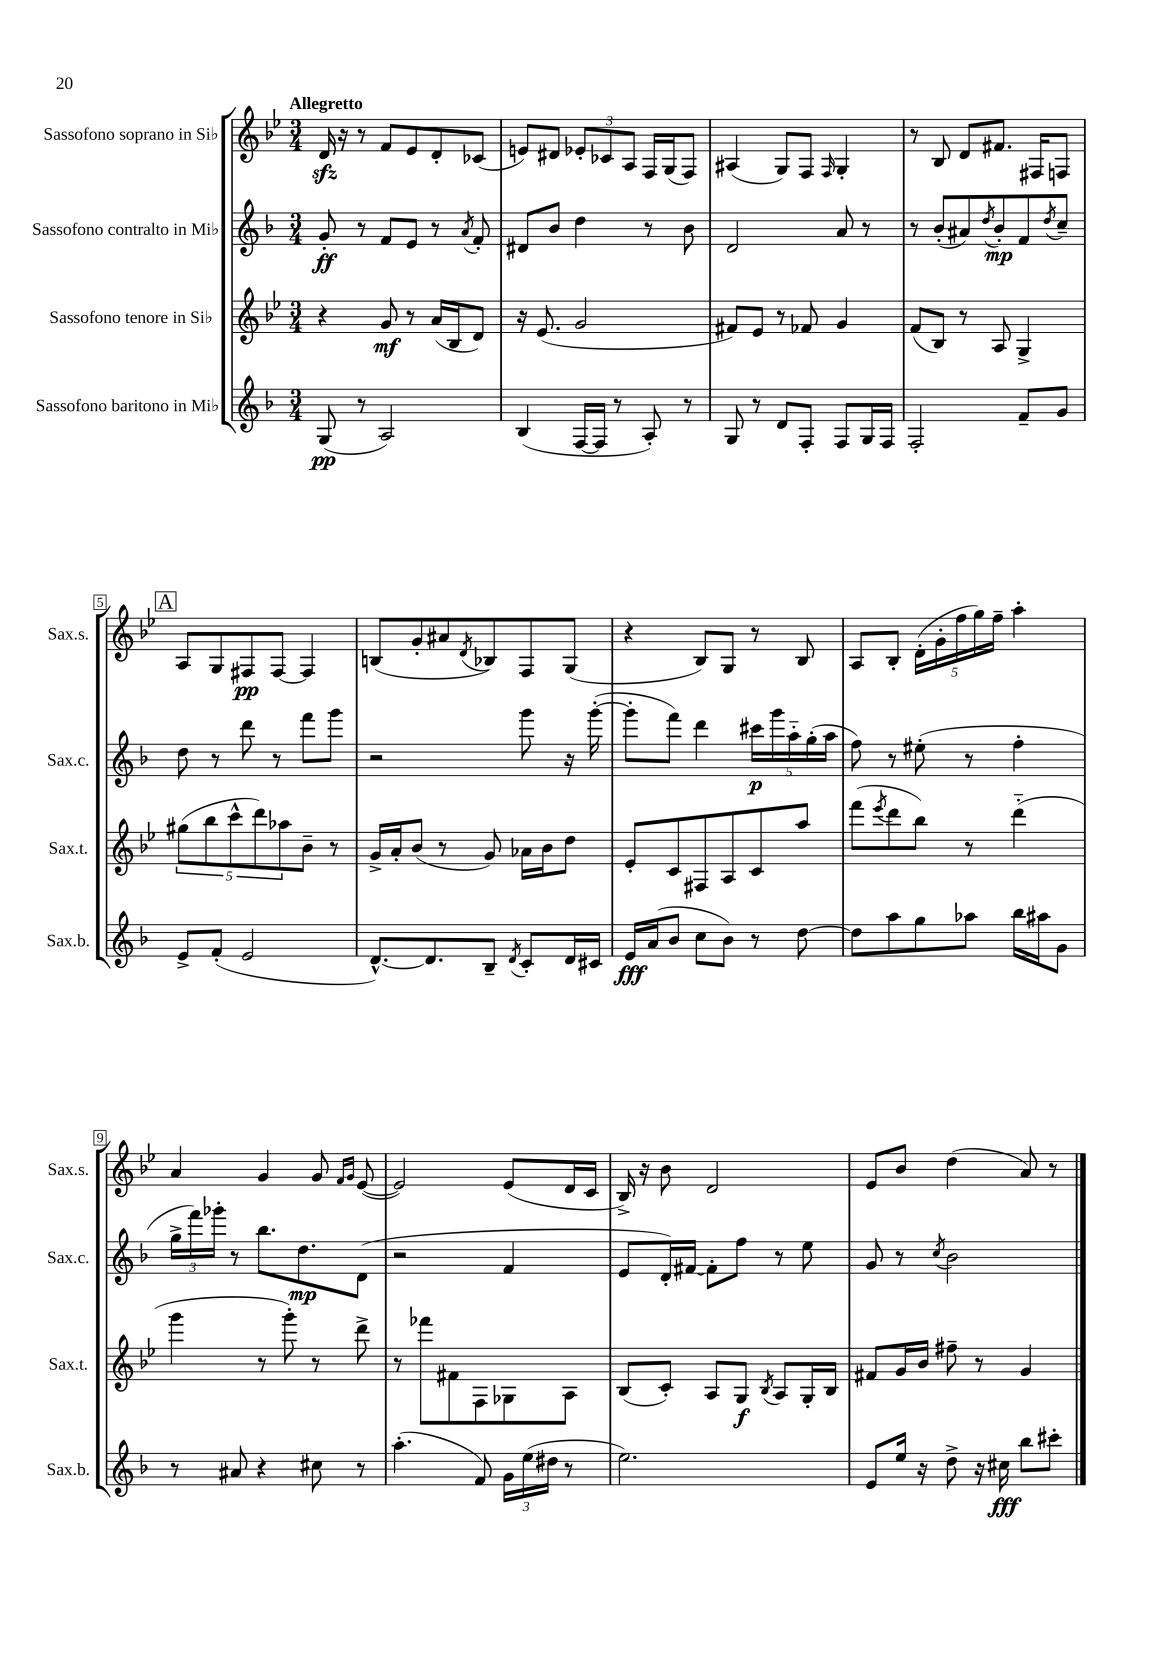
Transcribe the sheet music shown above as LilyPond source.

<<
\new StaffGroup <<
\new Staff = "s0" \with { instrumentName = "Sassofono soprano in Sib" shortInstrumentName = "Sax.s." } {
    \clef treble \key bes \major \numericTimeSignature \time 3/4 \tempo "Allegretto"
    d'16\sfz r16 r8 f'8 ees'8 d'8-. ces'8( |
    e'8) dis'8 \tuplet 3/2 { ees'8-. ces'8 a8 } f16 g16( f8) |
    ais4( g8) f8 \grace { f16 } g4-. |
    r8 bes8 d'8 fis'8. fis16 f8 |
    \mark \markup { \box "A" } a8 g8 fis8\pp fis8~ fis4 |
    b8( g'8-. ais'8 \acciaccatura { d'8 } bes8) f8 g8( |
    r4 bes8) g8 r8 bes8 |
    a8 bes8-. \tuplet 5/4 { d'16-.( g'16-. f''16 g''16) f''16-- } a''4-. |
    a'4 g'4 g'8 \grace { f'16 g'16 } ees'8~( |
    ees'2) ees'8( d'16 c'16 |
    bes16->) r16 bes'8 d'2 |
    ees'8 bes'8 d''4( a'8) r8 \bar "|." |
}
\new Staff = "s1" \with { instrumentName = "Sassofono contralto in Mib" shortInstrumentName = "Sax.c." } {
    \clef treble \key f \major \numericTimeSignature \time 3/4
    g'8-.\ff r8 f'8 e'8 r8 \acciaccatura { a'8 } f'8-. |
    dis'8 bes'8 d''4 r8 bes'8 |
    d'2 a'8 r8 |
    r8 bes'8-.( ais'8) \acciaccatura { d''8 } bes'8-.\mp f'8 \acciaccatura { d''8 } c''8-- |
    \mark \markup { \box "A" } d''8 r8 d'''8 r8 f'''8 g'''8 |
    r2 g'''8 r16 g'''16~-.( |
    g'''8-. f'''8) d'''4 \tuplet 5/4 { cis'''16\p g'''16 a''16-_ g''16-.( a''16 } |
    f''8) r8 eis''8-.( r8 f''4-. |
    \tuplet 3/2 { g''16-> f'''16) ges'''16-. } r8 bes''8. d''8.\mp d'8( |
    r2 f'4 |
    e'8 d'16-.) fis'16~ fis'8-. f''8 r8 e''8 |
    g'8 r8 \acciaccatura { c''8 } bes'2 \bar "|." |
}
\new Staff = "s2" \with { instrumentName = "Sassofono tenore in Sib" shortInstrumentName = "Sax.t." } {
    \clef treble \key bes \major \numericTimeSignature \time 3/4
    r4 g'8\mf r8 a'16( bes16 d'8) |
    r16 ees'8.( g'2 |
    fis'8) ees'8 r8 fes'8 g'4 |
    f'8( bes8) r8 a8 g4-> |
    \mark \markup { \box "A" } \tuplet 5/4 { gis''8( bes''8 c'''8-^ d'''8) aes''8 } bes'8-- r8 |
    g'16-> a'16-. bes'8( r8 g'8) aes'16 bes'16 d''8 |
    ees'8-. c'8 fis8 a8 c'8 a''8 |
    f'''8( \acciaccatura { ees'''8 } d'''8 bes''8) r8 d'''4-_( |
    g'''4 r8 g'''8-.) r8 d'''8-> |
    r8 fes'''8 fis'8 f8 ges8 a8 |
    bes8( c'8-.) a8 g8\f \acciaccatura { bes8 } a8 g16-. bes16 |
    fis'8 g'16 bes'16 fis''8-- r8 g'4 \bar "|." |
}
\new Staff = "s3" \with { instrumentName = "Sassofono baritono in Mib" shortInstrumentName = "Sax.b." } {
    \clef treble \key f \major \numericTimeSignature \time 3/4
    g8\pp( r8 a2) |
    bes4( f16~ f16 r8 a8-.) r8 |
    g8 r8 d'8 f8-. f8 g16 f16 |
    f2-. f'8-- g'8 |
    \mark \markup { \box "A" } e'8-> f'8-.( e'2 |
    d'8.~-^) d'8. bes8-- \acciaccatura { d'8 } c'8-. d'16 cis'16 |
    e'16\fff a'16( bes'8 c''8 bes'8) r8 d''8~ |
    d''8 a''8 g''8 aes''8 bes''16 ais''16 g'8 |
    r8 ais'8 r4 cis''8 r8 |
    a''4.-.( f'8) \tuplet 3/2 { g'16 e''16( dis''16 } r8 |
    e''2.) |
    e'8 e''16 r16 d''8-> r16 cis''16\fff bes''8 cis'''8-. \bar "|." |
}
>>
>>
\layout { \context { \Score \override BarNumber.stencil = #(make-stencil-boxer 0.1 0.3 ly:text-interface::print) } }
